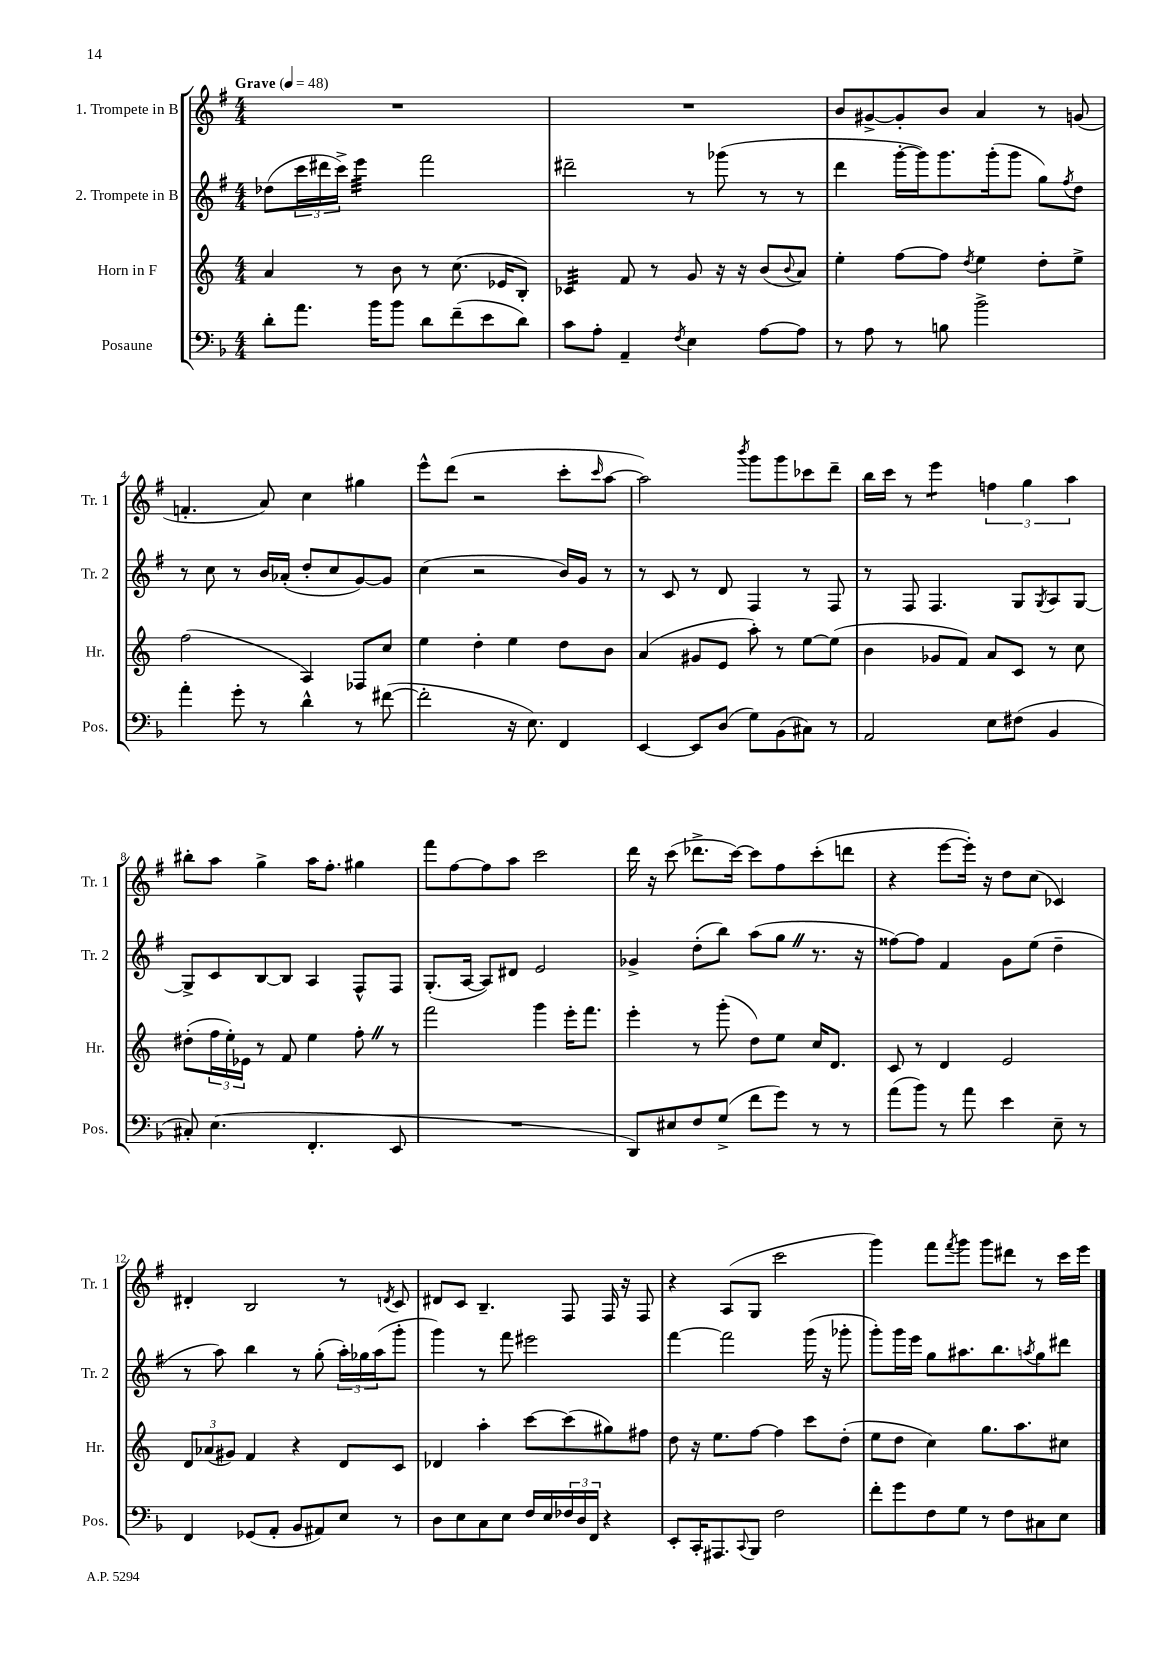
<<
\new StaffGroup <<
\new Staff = "s0" \with { instrumentName = "1. Trompete in B" shortInstrumentName = "Tr. 1" } {
    \clef treble \key g \major \numericTimeSignature \time 4/4 \tempo "Grave" 4 = 48
    R1 |
    R1 |
    b'8 gis'8~-> gis'8-. b'8 a'4 r8 g'8( |
    f'4.-. a'8) c''4 gis''4 |
    e'''8-^ d'''8( r2 c'''8-. \grace { c'''16 } a''8~ |
    a''2) \acciaccatura { b'''8 } g'''8 g'''8 ces'''8 d'''8-- |
    b''16 c'''16 r8 e'''4:8 \tuplet 3/2 { f''4 g''4 a''4 } |
    bis''8-. a''8 g''4-> a''16 fis''8.-. gis''4 |
    fis'''8 fis''8~ fis''8 a''8 c'''2 |
    d'''16 r16 c'''8( des'''8.-> c'''16~) c'''8 fis''8 c'''8-.( d'''8 |
    r4 e'''8~ e'''16-.) r16 d''8 c''8( ces'4) |
    dis'4-. b2 r8 \acciaccatura { d'8 } c'8 |
    dis'8 c'8 b4.-- fis8 fis16 r16 fis8 |
    r4 a8( g8 c'''2 |
    g'''4) fis'''8 \acciaccatura { fis'''8 } g'''8 g'''8 dis'''8 r8 c'''16 e'''16 \bar "|." |
}
\new Staff = "s1" \with { instrumentName = "2. Trompete in B" shortInstrumentName = "Tr. 2" } {
    \clef treble \key g \major \numericTimeSignature \time 4/4
    des''8( \tuplet 3/2 { c'''16 dis'''16 c'''16->) } e'''4:32 fis'''2 |
    dis'''2-- r8 ges'''8( r8 r8 |
    d'''4 g'''16~-. g'''16) g'''8. g'''16-.( g'''8 g''8) \acciaccatura { fis''8 } d''8 |
    r8 c''8 r8 b'16 aes'16-.( d''8-. c''8 g'8~) g'8 |
    c''4( r2 b'16) g'16 r8 |
    r8 c'8 r8 d'8 fis4 r8 fis8 |
    r8 fis8 fis4. g8 \acciaccatura { g8 } a8 g8~ |
    g8-> c'8 b8~ b8 a4 fis8-^ fis8 |
    g8.-.( a16~ a8) dis'8 e'2 |
    ges'4-> d''8-.( b''8) a''8( g''8 \once \override BreathingSign.text = \markup { \musicglyph "scripts.caesura.straight" } \breathe r8. r16 |
    fisis''8~) fisis''8 fis'4 g'8 e''8( d''4-- |
    r8 a''8) b''4 r8 g''8-.( \tuplet 3/2 { a''16-.) ges''16 a''16( } g'''8-. |
    g'''4) r8 fis'''8 eis'''2 |
    fis'''4~ fis'''2 g'''16( r16 ges'''8-. |
    g'''8-.) g'''16 e'''16 g''8 ais''8. b''8. \acciaccatura { a''8 } g''8 dis'''8 \bar "|." |
}
\new Staff = "s2" \with { instrumentName = "Horn in F" shortInstrumentName = "Hr." } {
    \clef treble \key c \major \numericTimeSignature \time 4/4
    a'4 r8 b'8 r8 c''8.( ees'16 b8-.) |
    ces'4:32 f'8 r8 g'8 r16 r16 b'8( \appoggiatura { b'8 } a'8) |
    e''4-. f''8~ f''8 \acciaccatura { d''8 } e''4 d''8-. e''8-> |
    f''2( a4) fes8 c''8 |
    e''4 d''4-. e''4 d''8 b'8 |
    a'4( gis'8 e'8 a''8-.) r8 e''8~ e''8( |
    b'4 ges'8 f'8) a'8 c'8 r8 c''8 |
    dis''8-.( \tuplet 3/2 { f''16 e''16-.) ees'16 } r8 f'8 e''4 f''8-. \once \override BreathingSign.text = \markup { \musicglyph "scripts.caesura.straight" } \breathe r8 |
    f'''2 g'''4 e'''16-. f'''8. |
    e'''4-. r8 g'''8-.( d''8) e''8 c''16 d'8. |
    c'8 r8 d'4 e'2 |
    \tuplet 3/2 { d'8 aes'8( gis'8) } f'4 r4 d'8 c'8 |
    des'4 a''4-. c'''8~ c'''8( gis''8) fis''8 |
    d''8 r16 e''8. f''8~ f''4 c'''8 d''8-.( |
    e''8 d''8 c''4) g''8. a''8. cis''8 \bar "|." |
}
\new Staff = "s3" \with { instrumentName = "Posaune" shortInstrumentName = "Pos." } {
    \clef bass \key f \major \numericTimeSignature \time 4/4
    d'8-. a'8. bes'16 bes'8 d'8 f'8--( e'8 d'8) |
    c'8 a8-. a,4-- \acciaccatura { f8 } e4 a8~ a8 |
    r8 a8 r8 b8 bes'2-> |
    a'4-. g'8-. r8 d'4-^ r8 fis'8~( |
    fis'2-. r16 e8.) f,4 |
    e,4~ e,8 d8( g8) bes,8( cis8) r8 |
    a,2 e8 fis8( bes,4 |
    cis8-.) e4.( f,4.-. e,8 |
    R1 |
    d,8) eis8 f8 g8->( f'8 g'8) r8 r8 |
    a'8( bes'8) r8 a'8 e'4 e8-- r8 |
    f,4 ges,8( a,8-. bes,8 ais,8) e8 r8 |
    d8 e8 c8 e8 f16 e16 \tuplet 3/2 { fes16 d16 f,16 } r4 |
    e,8-. c,16-. ais,,8. \appoggiatura { c,8 } bes,,8 f2 |
    f'8-. g'8 f8 g8 r8 f8 cis8 e8 \bar "|." |
}
>>
>>
